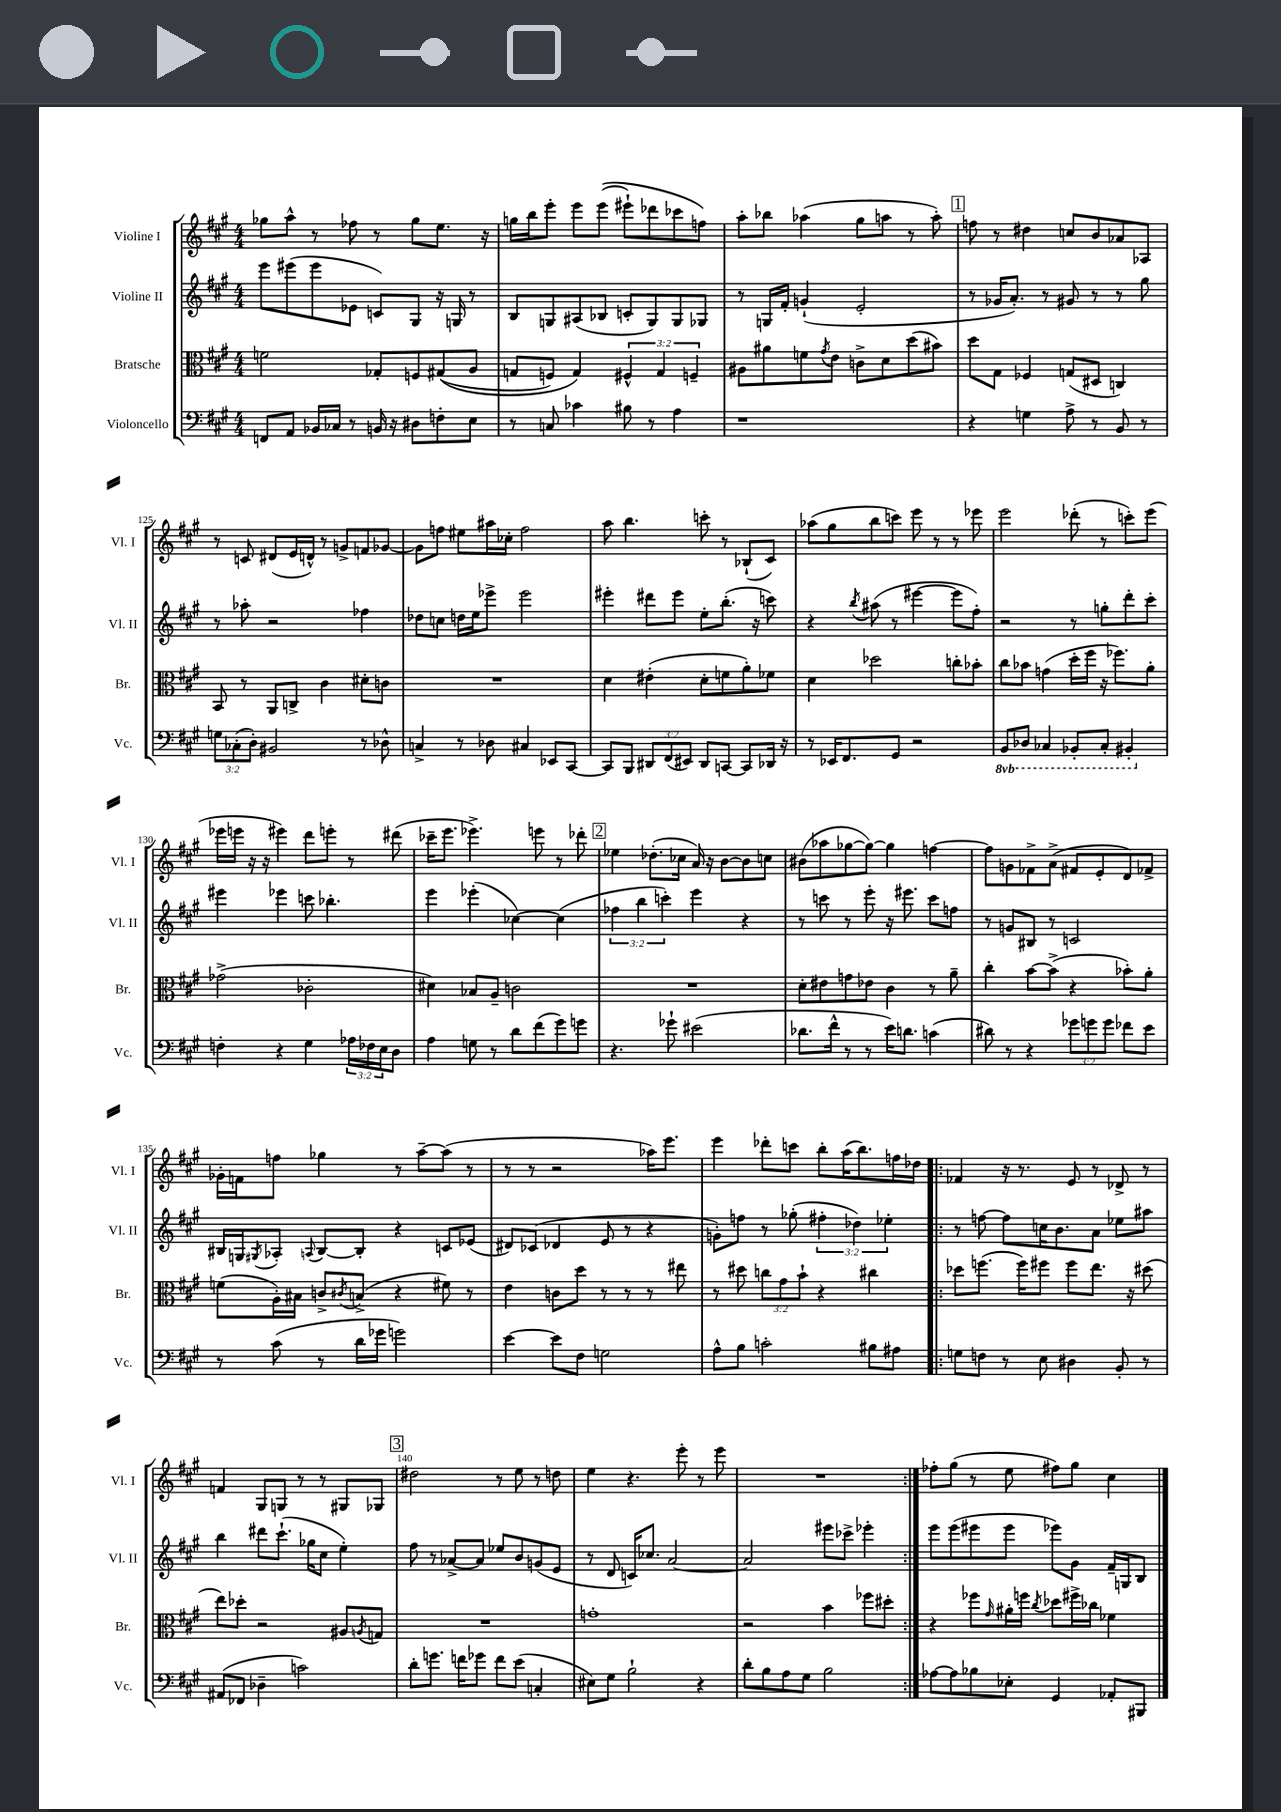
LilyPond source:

<<
\new StaffGroup <<
\new Staff = "s0" \with { instrumentName = "Violine I" shortInstrumentName = "Vl. I" } {
    \clef treble \key a \major \numericTimeSignature \time 4/4
    ges''8 a''8-^ r8 fes''8 r8 ges''8 e''8. r16 |
    g''16 b''16 e'''8-. e'''8 e'''8(\( eis'''8-!) des'''8 ces'''8 f''8\) |
    a''8-. bes''8 aes''4( gis''8 a''8 r8 a''8-.) |
    \mark \markup { \box "1" } f''8 r8 dis''4 c''8 b'8 aes'8 aes8 |
    r8 c'8 dis'8( e'16 d'16-^) r8 g'8-> f'8 ges'8~ |
    ges'8 f''8 eis''8 ais''16 ces''16-. f''2 |
    a''8 b''4. c'''8-. r8 bes8-!( cis'8) |
    aes''8( gis''8 b''8 c'''8) e'''8 r8 r8 ees'''8 |
    e'''2 des'''8-.( r8 c'''8-.) e'''8( |
    ees'''16 e'''16 r16 r16 eis'''4) d'''8 e'''8-. r8 dis'''8( |
    ces'''16-- e'''8. ees'''4.->) e'''8 r8 des'''8-. |
    \mark \markup { \box "2" } ees''4 des''8.-.( ces''16 a'16) r16 b'8~ b'8 c''8 |
    bis'8( aes''8 ges''8~ ges''8~) ges''4 f''4~ |
    f''8 g'8 fes'8-> a'8->( fis'8 e'8-. d'8) fes'8-> |
    ges'16-. f'16 f''8 ges''4 r8 a''8~-- a''8( r8 |
    r8 r8 r2 aes''16) e'''8. |
    e'''4 des'''8-. c'''8 b''8-. a''16( b''8.) f''16 des''16 |
    \repeat volta 2 { fes'4 r16 r8. e'8 r8 des'8-> r8 |
    f'4 gis8 g8 r8 r8 gis8 ges8 |
    \mark \markup { \box "3" } dis''2 r8 e''8 r8 d''8 |
    e''4 r4. e'''8-. r8 e'''8 |
    R1 | }
    fes''8-. gis''8( r8 e''8 fis''8) gis''8 cis''4 \bar "|." |
}
\new Staff = "s1" \with { instrumentName = "Violine II" shortInstrumentName = "Vl. II" } {
    \clef treble \key a \major \numericTimeSignature \time 4/4 \override Staff.TupletNumber.text = #tuplet-number::calc-fraction-text
    e'''8 eis'''8( eis'''8 ees'8 c'8) gis8 r16 g16 r8 |
    b8 g8 ais8( bes8 c'8-. g8) g8 ges8 |
    r8 g16 fis'16-. g'4-!( e'2-. |
    \mark \markup { \box "1" } r8 ges'16 a'8.-.) r8 gis'8 r8 r8 gis''8 |
    r8 aes''8-. r2 fes''4 |
    des''8 c''8 d''16 e''16 ees'''8-> ees'''2 |
    eis'''4-. dis'''8 eis'''8 e''8-. b''8.-.( r16 c'''8) |
    r4 \acciaccatura { b''8 } ais''8( r8 eis'''4~ eis'''8 fis''8-.) |
    r2 r8 g''8-. d'''8-. cis'''8-. |
    eis'''4 ees'''4 c'''8 bes''4.-. |
    e'''4 ees'''4-.( ces''4~) ces''4( |
    \mark \markup { \box "2" } \tuplet 3/2 { fes''4 b''4 c'''4-.) } e'''4 r4 |
    r8 c'''8 r8 e'''8-. r16 eis'''8. c'''8 f''8 |
    r8 g'8 bis8 r8 c'2 |
    bis16 g16 \acciaccatura { gis8 } aes8-. \appoggiatura { a8 } bis8~ bis8-. r4 c'8 ees'8( |
    dis'8) ces'8( des'4 e'8 r8 r4 |
    g'8-.) f''8 r8 ges''8-.( \tuplet 3/2 { fis''4-. des''4) ees''4-. } |
    \repeat volta 2 { r8 f''8~ f''8 c''16 b'8. a'8 ees''8 ais''8 |
    b''4 dis'''8 cis'''8.-!( ges''16 cis''8 e''4-.) |
    \mark \markup { \box "3" } fis''8 r8 aes'8~-> aes'8 ees''8 b'8 g'8( e'8 |
    r8 d'8 c'16) ces''8. a'2~ |
    a'2 eis'''8 ces'''8-> ees'''4-. | }
    e'''8 e'''8( eis'''8 eis'''8 ees'''8) gis'8 fis'16-- g16 b8 \bar "|." |
}
\new Staff = "s2" \with { instrumentName = "Bratsche" shortInstrumentName = "Br." } {
    \clef alto \key a \major \numericTimeSignature \time 4/4 \override Staff.TupletNumber.text = #tuplet-number::calc-fraction-text
    f'2 ges8-. f8 gis8(\( a8 |
    g8 f8) g4\) \tuplet 3/2 { fis4-^ g4 f4-- } |
    ais8 ais'8 f'8 \acciaccatura { gis'8 } e'8 c'8-> d'8 d''8( bis'8) |
    \mark \markup { \box "1" } d''8 gis8 fes4 g8( dis8 c4) |
    b,8 r8 a,8 c8-> cis'4 dis'8-. c'8 |
    R1 |
    d'4 eis'4-.( d'8-. f'8 a'8-.) fes'8 |
    d'4 des''2 c''8-. bes'8-. |
    cis''8 bes'8 g'4( d''16-. fis''16 r16 fes''8.) a'8-. |
    ges'2->( ces'2-. |
    dis'4) bes8 a8-- c'2 |
    \mark \markup { \box "2" } R1 |
    d'8-. eis'8 g'8 ees'8 cis'4 r8 a'8-- |
    cis''4-. b'8~ b'8->( r4 bes'8-.) a'8-. |
    f'8( a16-.) bis16 c'8-> \acciaccatura { cis'8 } b8->( r4 fis'8) r8 |
    e'4 c'8 d''8 r8 r8 r8 eis''8 |
    r8 dis''8 \tuplet 3/2 { c''8 gis'8 b'8-! } r4 cis''4 |
    \repeat volta 2 { des''8 f''8.( f''16) fis''8 fis''8 e''8. r16 dis''8( |
    e''8) des''8-. r2 ais8 \acciaccatura { a8 } g8 |
    \mark \markup { \box "3" } R1 |
    g'1-. |
    r2 b'4 fes''8 dis''8-. | }
    r4 fes''8 \grace { gis'16 } ais'16-. f''16 \acciaccatura { cis''8 } des''8 fis''16-> ces''16 fes'4 \bar "|." |
}
\new Staff = "s3" \with { instrumentName = "Violoncello" shortInstrumentName = "Vc." } {
    \clef bass \key a \major \numericTimeSignature \time 4/4 \override Staff.TupletNumber.text = #tuplet-number::calc-fraction-text \set Staff.ottavationMarkups = #ottavation-simple-ordinals
    f,8 a,8 bes,16 ces16 r8 b,16 r16 dis8 f8-. e8 |
    r8 c8 ces'4 bis8 r8 a4 |
    r1 |
    \mark \markup { \box "1" } r4 g4 a8-> r8 b,8 r8 |
    \tuplet 3/2 { g8 ces8-.( d8-.) } bis,2 r8 des8-^ |
    c4-> r8 des8 cis4 ees,8 cis,8~ |
    cis,8 b,,8 \tuplet 3/2 { dis,8 fis,8( eis,8) } dis,8 c,8~ c,8 des,16 r16 |
    r8 ees,16 fis,8. gis,8 r2 |
    \ottava #-1 b,,8 des,8 ces,4 bes,,8-. ces,8-. bis,,4-. \ottava #0 |
    f4-. r4 gis4 \tuplet 3/2 { aes16 fes16 e16 } d8 |
    a4 g8 r8 d'8 fis'8( gis'8) g'8 |
    \mark \markup { \box "2" } r4. ges'8-! eis'2( |
    des'8. fis'16-^ r8 r8 e'16) d'8. c'4( |
    dis'8) r8 r4 \tuplet 3/2 { ges'8 g'8 g'8 } fes'8 e'8 |
    r8 cis'8( r8 d'16 ges'16 g'2) |
    e'4~ e'8 fis8 g2 |
    a8-^ b8 c'2-. bis8 ais8 |
    \repeat volta 2 { g8 f8 r8 e8 dis4 b,8-. r8 |
    ais,8( fes,8 des4-- c'2) |
    \mark \markup { \box "3" } d'8-. g'8. f'16 ges'8 f'8 e'8( c4-. |
    eis8) gis8 b2-! r4 |
    d'8-. b8 a8 gis8 b2 | }
    aes8~ aes8 bes8 ees8-. gis,4 aes,8-. bis,,8 \bar "|." |
}
>>
>>
\layout { \context { \Score currentBarNumber = #121 \override BarNumber.break-visibility = ##(#f #t #t) barNumberVisibility = #(every-nth-bar-number-visible 5) } }
